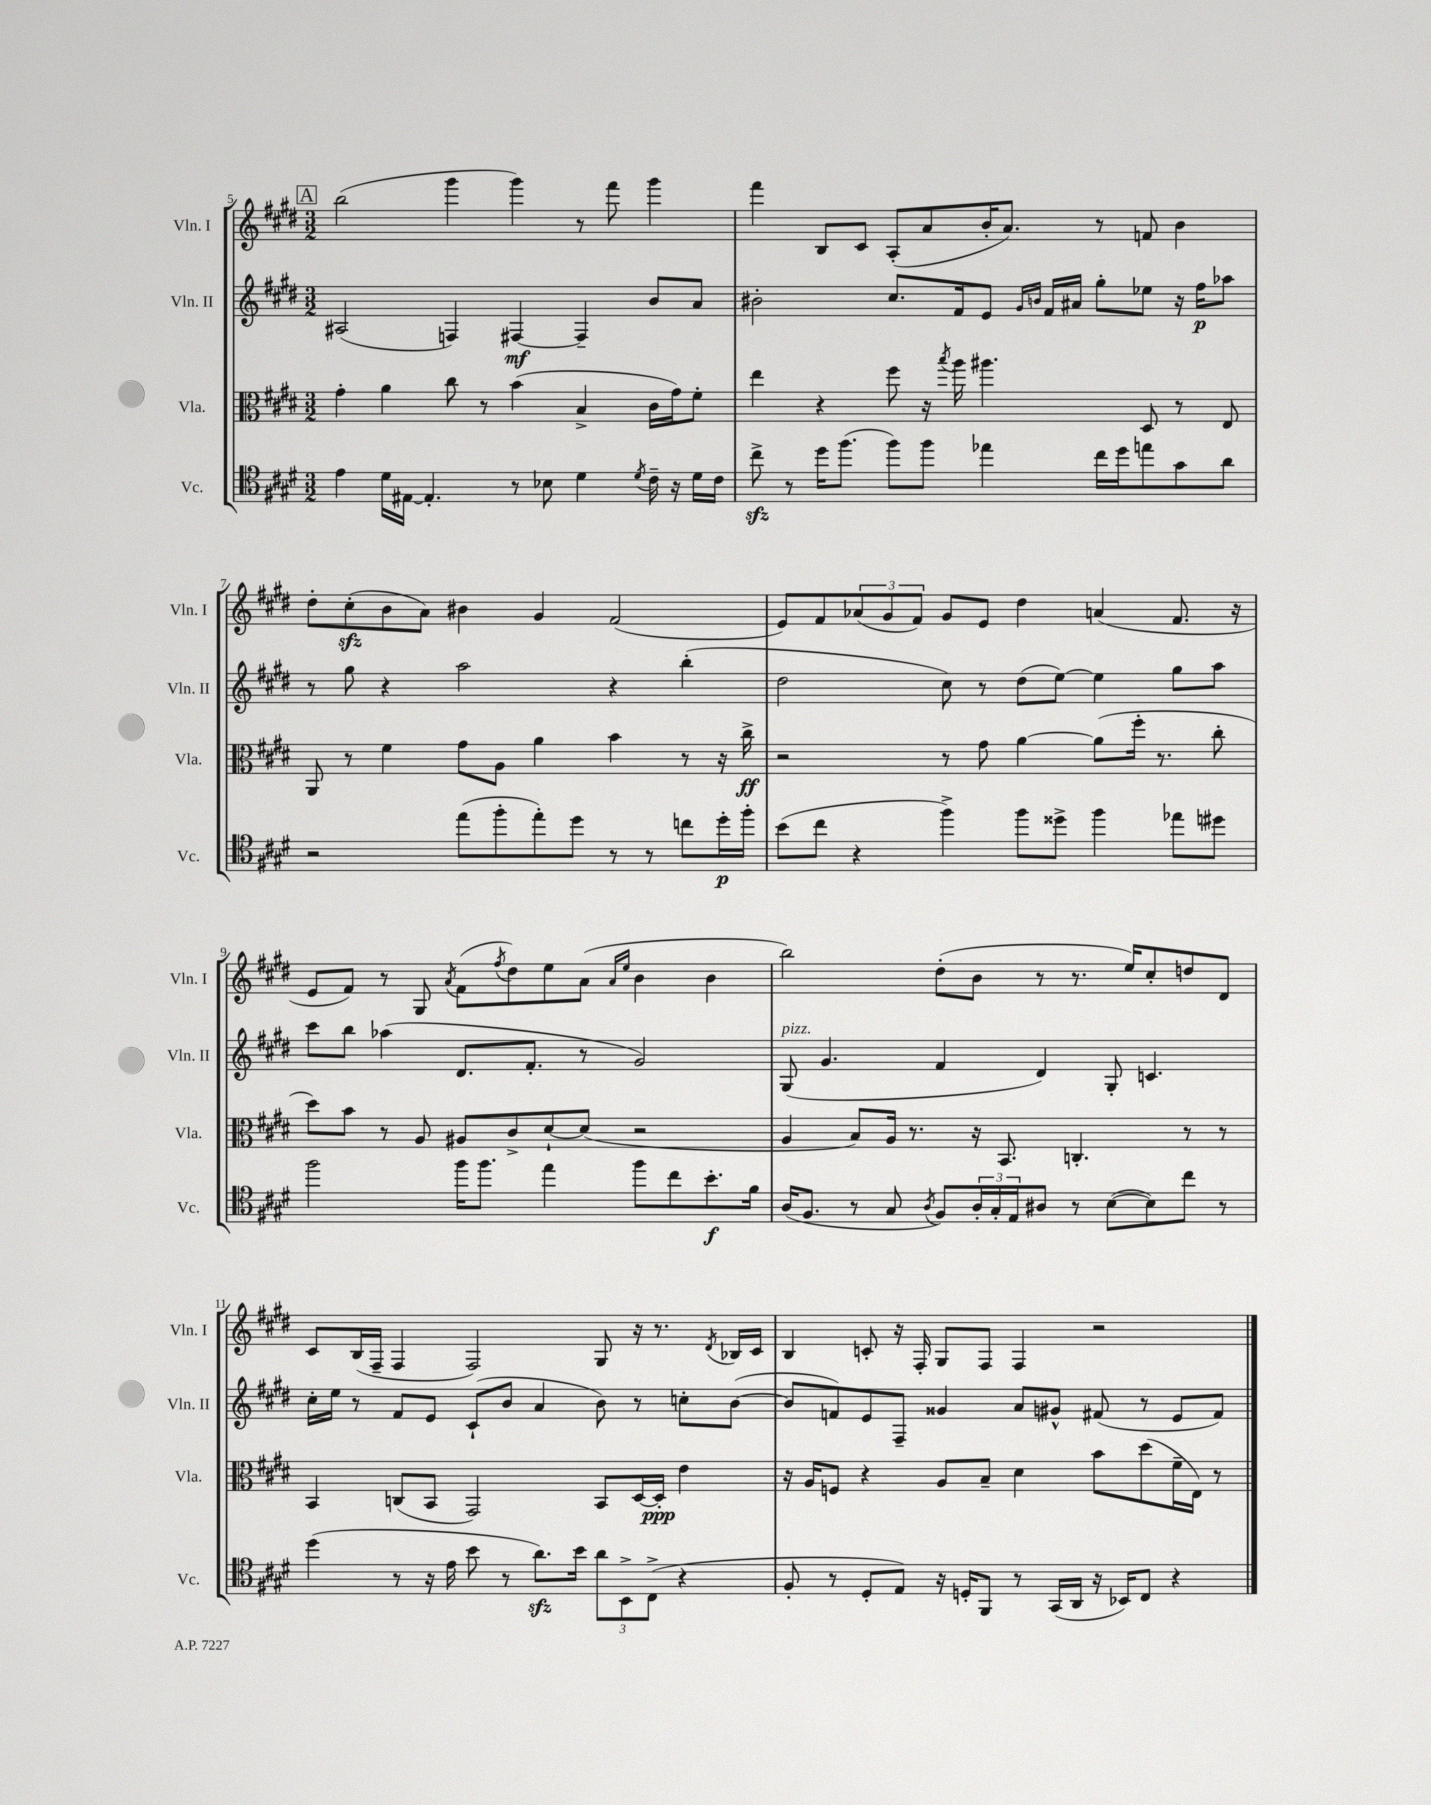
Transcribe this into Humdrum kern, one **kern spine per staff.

**kern	**kern	**kern	**kern
*staff4	*staff3	*staff2	*staff1
*clefC4	*clefC3	*clefG2	*clefG2
*k[f#c#g#d#]	*k[f#c#g#d#]	*k[f#c#g#d#]	*k[f#c#g#d#]
*M3/2	*M3/2	*M3/2	*M3/2
4e	4g#'	(2A#	(2bb
16d#	4a	.	.
[16E#	.	.	.
4.E#']	.	.	.
.	8cc#	4F)	4ggg#
.	8r	.	.
8r	(4b	[4F#	4ggg#)
8B-	.	.	.
4d#	4B^	4F#~]	8r
.	.	.	8fff#
8qd#	.	.	.
16c#~	16c#	8b	4ggg#
16r	16g#)	.	.
16d#	8f#'	8a	.
16c#	.	.	.
=	=	=	=
8cc#^	4ee	2b#'	4fff#
8r	.	.	.
16dd#	4r	.	8B
(8.ff#	.	.	.
.	.	.	8c#
8ff#)	8ff#	8.cc#	(8A'
8ff#	16r	.	8a
.	8qbb	.	.
.	16aa	16f#	.
4ee-	4.aa#	8e	16b'
.	.	.	8.a)
.	.	16qqg#	.
.	.	16qqb	.
.	.	16f#	.
.	.	16a#	.
16cc#	.	8gg#'	8r
16dd#	.	.	.
8ee	8D#	8ee-	8f
8g#	8r	16r	4b
.	.	16ff#	.
8a	8E	8aa-	.
=	=	=	=
2r	8AA	8r	8dd#'
.	8r	8gg#	(8cc#'
.	4f#	4r	8b
.	.	.	8a)
(8ee	8g#	2aa	4b#
8ff#'	8A	.	.
8ee')	4a	.	4g#
8dd#	.	.	.
8r	4b	4r	(2f#
8r	.	.	.
8cc	8r	(4bb'	.
16dd#'	16r	.	.
16ff#'	16cc#^	.	.
=	=	=	=
(8b	2r	2dd#	8e)
8cc#	.	.	8f#
4r	.	.	(12a-
.	.	.	12g#
.	.	.	12f#)
4ff#^)	8r	8cc#)	8g#
.	8g#	8r	8e
8ff#	[4a	(8dd#	4dd#
8dd##^	.	[8ee)	.
4ff#	(8a]	4ee]	(4a
.	16ff#'	.	.
.	8.r	.	.
8ee-	.	8gg#	8.f#
8dd#	8cc#'	8aa	.
.	.	.	16r
=	=	=	=
2ff#	8dd#)	8ccc#	8e
.	8b	8bb	8f#)
.	8r	(4aa-	8r
.	8A	.	8G#
.	.	.	8qa
16ff#	8A#	8.d#	(8f#
8.ff#	.	.	.
.	.	.	8qff#
.	8c#^	.	8dd#)
.	.	8.f#'	.
4ee	[8d#`	.	8ee
.	(8d#]	8r	(8a
.	.	.	16qqa
.	.	.	16qqee
8ff#	2r	2g#)	4b
8cc#	.	.	.
8.b'	.	.	4b
16f#	.	.	.
=	=	=	=
(16A	4A	(8G#	2bb)
8.F#	.	.	.
.	.	4.g#	.
8r	8B)	.	.
8G#	16A	.	.
.	8.r	.	.
8qA	.	.	.
8F#)	.	4f#	(8dd#'
24A'	16r	.	8b
24G#'	.	.	.
.	8.BB	.	.
24E	.	.	.
8A#	.	4d#)	8r
8r	4.C'	.	8.r
([8B	.	8G#'	.
.	.	.	16ee)
8B])	.	4.c	8cc#'
8cc#	8r	.	8dd
8r	8r	.	8d#
=	=	=	=
(4dd#	4BB	16cc#'	8c#
.	.	16ee	.
.	.	8r	(16B
.	.	.	16F#~
8r	(8C	8f#	4F#
16r	8BB	8e	.
16e	.	.	.
8b	2GG#)	(8c#`	2F#)
8r	.	8b	.
8.a)	.	4a	.
16b	.	.	.
12a	8BB	8b)	8G#
12BB^	.	.	.
.	[16D#	8r	16r
(12C#^	.	.	.
.	16D#']	.	8.r
4r	4e	8cc'	.
.	.	.	8qd#
.	.	([8b	16B-
.	.	.	16c#
=	=	=	=
8F#'	16r	8b]	4B
.	16A	.	.
8r	8F	8f)	.
8D#'	4r	8e	8c'
8E)	.	8F#~	16r
.	.	.	16F#'
16r	8A	4g##	8G#
16D'	.	.	.
8FF#	8B~	.	8F#
8r	4d#	8a	4F#
(16GG#	.	8g#^^	.
16AA	.	.	.
16r	8b	(8f#	2r
16BB-)	.	.	.
8C#	(8dd#	8r	.
4r	16f#~	8e	.
.	16E)	.	.
.	8r	8f#)	.
==	==	==	==
*-	*-	*-	*-
